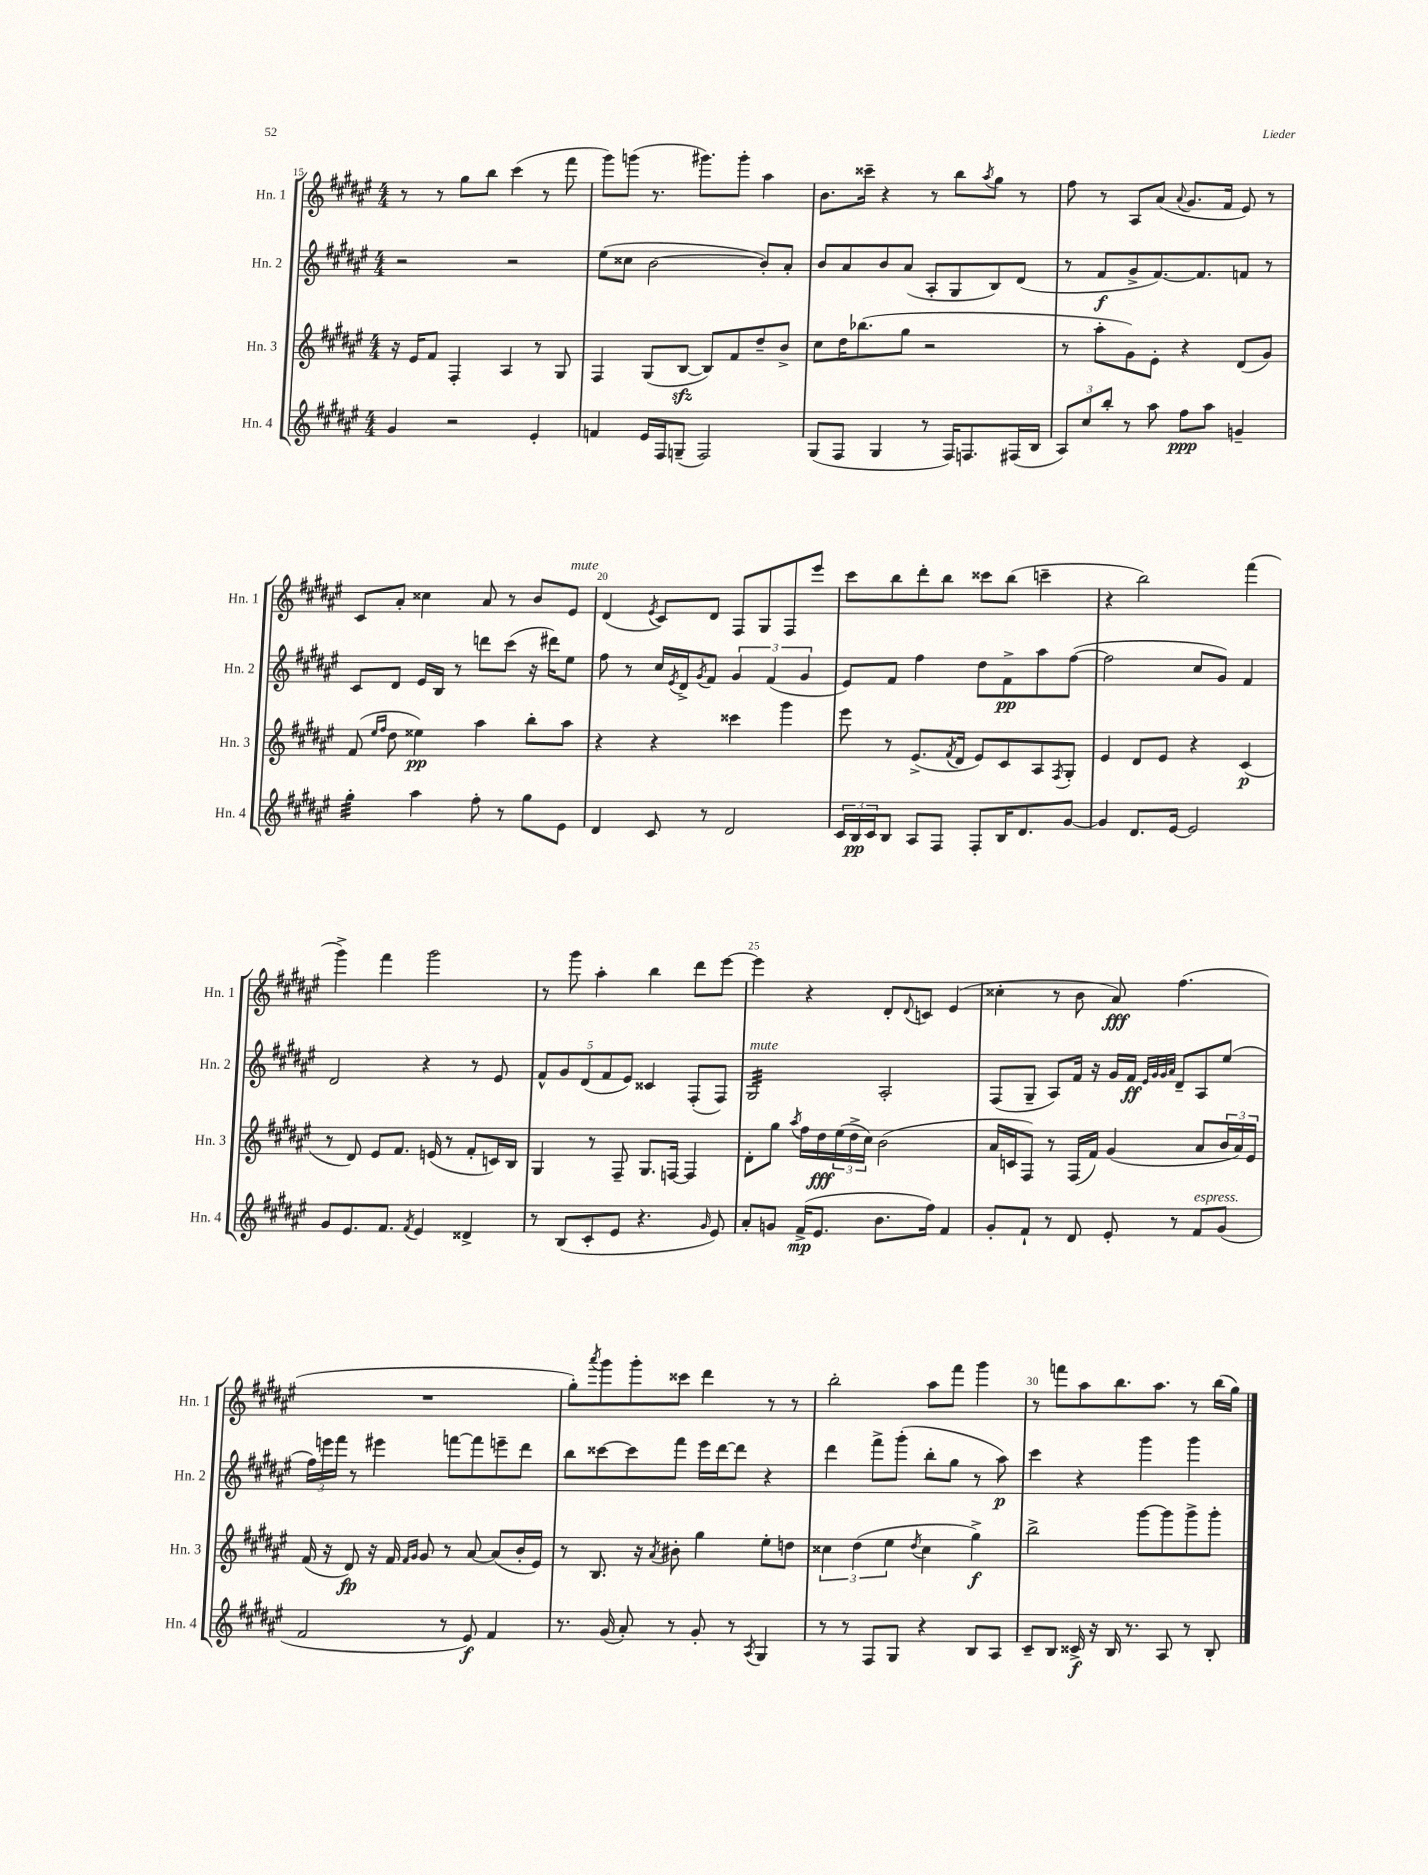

**kern	**kern	**kern	**kern
*staff4	*staff3	*staff2	*staff1
*clefG2	*clefG2	*clefG2	*clefG2
*k[f#c#g#d#a#e#]	*k[f#c#g#d#a#e#]	*k[f#c#g#d#a#e#]	*k[f#c#g#d#a#e#]
*M4/4	*M4/4	*M4/4	*M4/4
4g#/	16r	2r	8r
.	16e#/LK	.	.
.	8f#/J	.	8r
2r	4F#'/	.	8gg#\L
.	.	.	8bb\J
.	4A#/	2r	(4ccc#\
4e#'/	8r	.	8r
.	8G#/	.	8fff#\
=	=	=	=
4f/	4F#/	(8ee#\L	8ggg#\L)
.	.	8cc##\J	(8ggg\J
16e#/LL	(8G#/L	[2b\	8.r
16F#/J	.	.	.
(8G~/J	[8B/J	.	.
.	.	.	8.ggg#\L)
2F#/)	8B/]L)	.	.
.	8f#/	.	8ggg#'\J
.	8dd#~/	8b'/]L)	4aa#\
.	8b^/J	8a#'/J	.
=	=	=	=
(8G#/L	8cc#\L	8b/L	8.b\L
8F#/J	16dd#\K	8a#/	.
.	(8.bb-\	.	16ccc##~\Jk
4G#/	.	8b/	4r
.	8gg#\J	(8a#/J	.
8r	2r	8A#'/L	8r
16F#/LK)	.	8G#/	8bb\L
8.F/	.	.	.
.	.	.	8qaa#/
.	.	8B/)	8gg#\J
(16F#/L	.	(8d#/J	8r
16B/JJ	.	.	.
=	=	=	=
12A#/L)	8r	8r	8ff#\
12cc#/	.	.	.
.	8aa#'\L	8f#/L	8r
12bb'/J	.	.	.
8r	8g#\)	8g#^/	8A#/L
8aa#\	8e#'\J	[8.f#/)	(8a#/J
.	.	.	8qqa#/
8ff#\L	4r	.	8.g#/L
.	.	8.f#/]	.
8aa#\J	.	.	.
.	.	.	16f#/Jk
4g~/	(8d#/L	8f/J	8e#/)
.	8g#/J)	8r	8r
=	=	=	=
4gg#'\	(8f#/	8c#/L	8c#/L
.	16qqee#/LL	.	.
.	16qqff#/JJ	.	.
.	8dd#\	8d#/J	8a#'/J
4aa#\	4ee##\)	16e#/LL	4cc##\
.	.	16B/JJ	.
.	.	8r	.
8ff#'\	4aa#\	8ddd\L	8a#/
8r	.	(8ccc#\J	8r
8gg#\L	8bb'\L	16r	8b/L
.	.	16ddd#\LK)	.
8e#\J	8aa#\J	8ee#\J	8e#/J
=	=	=	=
4d#/	4r	8ff#\	(4d#/
.	.	8r	.
.	.	.	8qe#/
8c#/	4r	16cc#/LL	8c#/L)
.	.	8qe#/	.
.	.	16d#^/J	.
.	.	8qg#/	.
8r	.	8f#/J	8d#/J
2d#/	4ccc##\	6g#/	8F#/L
.	.	.	8G#/
.	.	(6f#/	.
.	4ggg#\	.	8F#/
.	.	6g#/	.
.	.	.	8eee#/J
=	=	=	=
24c#/LL	8eee#\	8e#/L)	8ccc#\L
24B/	.	.	.
24c#/J	.	.	.
8B/J	8r	8f#/J	8bb\
8A#/L	(8.e#^/L	4ff#\	8ddd#'\
8F#/J	.	.	8bb\J
.	8qf#/	.	.
.	16d#/Jk	.	.
8F#'/L	8e#/L)	8dd#\L	8ccc##\L
16B/K	8c#/	8f#^\	(8bb\J
8.d#/	.	.	.
.	8A#/	8aa#\	4ccc~\
.	8qF#/	.	.
[8g#/J	8G#'/J	([8ff#\J	.
=	=	=	=
4g#/]	4e#/	2ff#\]	4r
8.d#/L	8d#/L	.	2bb\)
.	8e#/J	.	.
[16e#/Jk	.	.	.
2e#/]	4r	8cc#/L	.
.	.	8g#/J)	.
.	(4c#/	4f#/	(4fff#\
=	=	=	=
8g#/L	8r	2d#/	4ggg#^\)
8.e#/	8d#/)	.	.
.	8e#/L	.	4fff#\
8.f#/J	.	.	.
.	8.f#/J	.	.
8qf#/	.	.	.
4e#/	.	4r	2ggg#\
.	(16e/	.	.
.	8r	.	.
4d##^/	8f#'/L	8r	.
.	16c/L)	8e#/	.
.	16B/JJ	.	.
=	=	=	=
8r	4G#/	10f#^^/L	8r
.	.	10g#/	.
(8B/L	.	.	8ggg#\
.	.	(10d#/	.
8c#'/	8r	.	4aa#'\
.	.	10f#/	.
8e#/J	8F#~/	.	.
.	.	10e#/J)	.
4.r	8.G#/L	4c##/	4bb\
.	[16F/Jk	.	.
.	4F/]	(8F#'/L	8ddd#\L
16qqg#/	.	.	.
8e#/)	.	8F#/J)	[8eee#\J
=	=	=	=
8a#'/L	8d#'\L	2G#/	4eee#\]
8g/J	8gg#\J	.	.
.	8qaa#/	.	.
(16f#^/LK	16ff#\LL	.	4r
8.e#/J	16dd#\	.	.
.	(24ee#\	.	.
.	24dd#^\	.	.
.	24cc#\JJ)	.	.
8.b\L	(2b\	2A#'/	8d#'/L
.	.	.	8qqd#/
.	.	.	8c/J
16ff#\Jk)	.	.	.
4f#/	.	.	(4e#/
=	=	=	=
8g#'/L	16a#/LL	(8F#/L	4cc##'\
.	16c/J	.	.
8f#`/J	8F#/J)	8G#~/J	.
8r	8r	8A#/L)	8r
8d#/	(16F#/LL	16f#/Jk	8b\
.	16f#/JJ)	16r	.
8e#'/	(4g#/	16g#/LL	8a#/)
.	.	16f#/JJ	.
.	.	32qqe#/LLL	.
.	.	32qqg#/	.
.	.	32qqg#/	.
.	.	32qqa#/JJJ	.
8r	.	8d#~/L	(4.ff#\
8f#/L	8a#/L	8A#/	.
(8g#/J	24b/L	(8ee#/J	.
.	24a#/)	.	.
.	24e#/JJ	.	.
=	=	=	=
2f#/	(16f#/	24ff#\LL)	1r
.	.	24eee\	.
.	16r	.	.
.	.	24fff#\JJ	.
.	8d#/)	8r	.
.	16r	4eee#\	.
.	16f#/	.	.
.	16qqf#/LL	.	.
.	16qqg#/JJ	.	.
.	8g#/	.	.
8r	8r	[8fff\L	.
8e#/)	[8a#/	8fff\]	.
4f#/	(8a#/]L	8eee~\	.
.	16b'/L	8ddd#\J	.
.	16e#/JJ)	.	.
=	=	=	=
8.r	8r	8bb\L	8gg#'\L)
.	.	.	8qaaa#/
.	8.B/	[8ccc##\	8ggg#\
(16g#/	.	.	.
8a#'/)	.	8ccc##\]	8ggg#'\
.	16r	.	.
.	8qa#/	.	.
8r	8b#'\	8fff#\J	8ccc##\J
8g#'/	4gg#\	16eee#\LL	4ddd#\
.	.	[16ddd#\J	.
8r	.	8ddd#\]J	.
8qA#/	.	.	.
4G#/	8ee#'\L	4r	8r
.	8dd\J	.	8r
=	=	=	=
8r	6cc##\	4ddd#\	2bb'\
8r	.	.	.
.	(6dd#\	.	.
8F#/L	.	8fff#^\L	.
.	6ee#\	.	.
8G#/J	.	(8ggg#'\J	.
.	8qdd#/	.	.
4r	4cc##\	8bb'\L	8aa#\L
.	.	8gg#\J	8fff#\J
8B/L	4gg#^\)	8r	4ggg#\
8A#/J	.	8aa#\)	.
=	=	=	=
8c#~/L	2bb^\	4ccc#\	8r
8B/J	.	.	8fff\L
16c##^/	.	4r	8aa#\
16r	.	.	.
16B/	.	.	8.bb\
8.r	.	.	.
.	[8ggg#\L	4ggg#\	.
.	.	.	8.aa#\J
8A#/	8ggg#\]	.	.
8r	8ggg#^\	4ggg#\	8r
8B'/	8ggg#'\J	.	(16bb\LL
.	.	.	16gg#\JJ)
==	==	==	==
*-	*-	*-	*-
